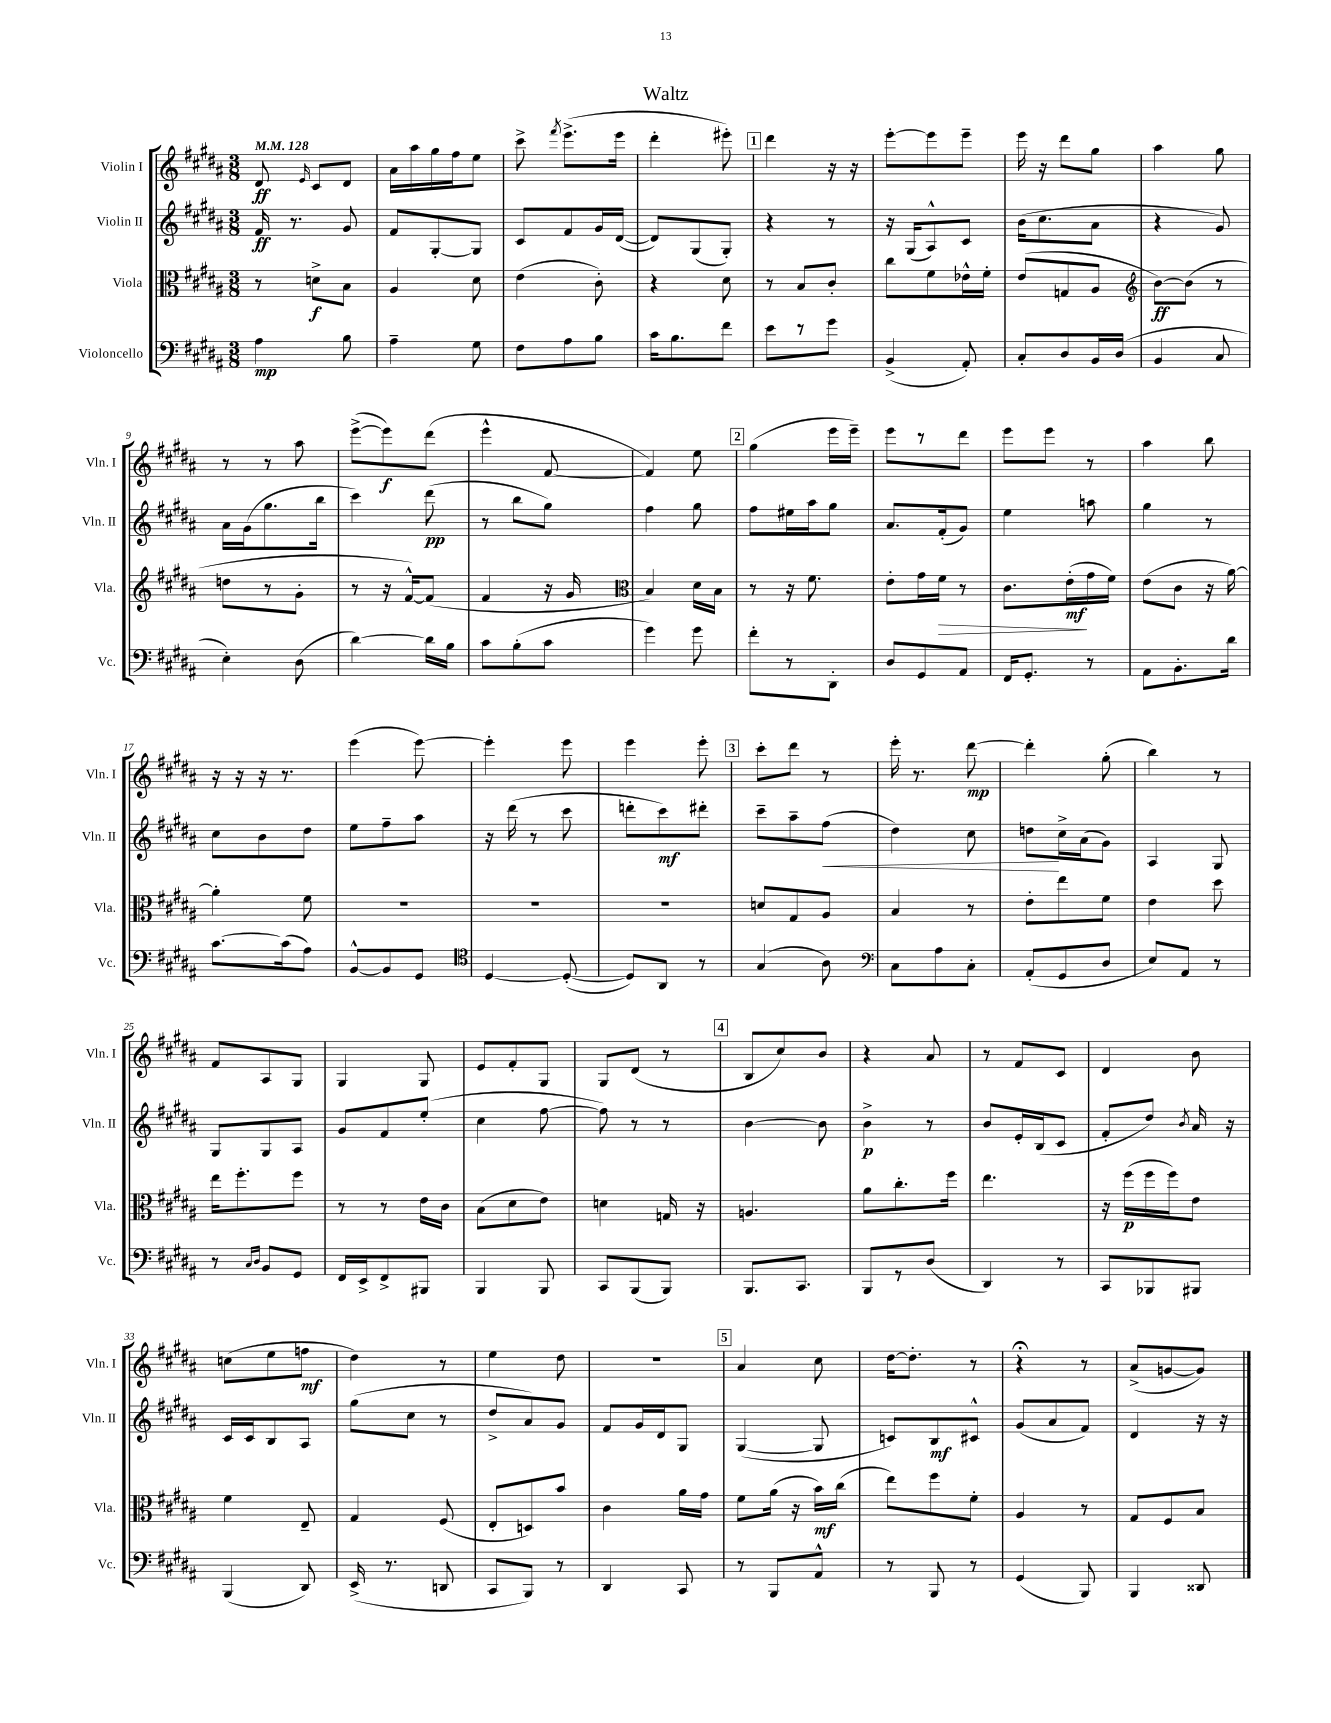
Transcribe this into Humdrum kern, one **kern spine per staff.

**kern	**dynam	**kern	**dynam	**kern	**dynam	**kern	**dynam
*part4	*part4	*part3	*part3	*part2	*part2	*part1	*part1
*staff4	*staff4	*staff3	*staff3	*staff2	*staff2	*staff1	*staff1
*I"Violoncello	*	*I"Viola	*	*I"Violin II	*	*I"Violin I	*
*I'Vc.	*	*I'Vla.	*	*I'Vln. II	*	*I'Vln. I	*
*clefF4	*	*clefC3	*	*clefG2	*	*clefG2	*
*k[f#c#g#d#a#]	*	*k[f#c#g#d#a#]	*	*k[f#c#g#d#a#]	*	*k[f#c#g#d#a#]	*
*M3/8	*	*M3/8	*	*M3/8	*	*M3/8	*
*MM128	*	*MM128	*	*MM128	*	*MM128	*
=1	=1	=1	=1	=1	=1	=1	=1
4A#\	mp	8r	.	16f#/	ff	8d#/	ff
.	.	.	.	8.r	.	.	.
.	.	.	.	.	.	16qqe/	.
.	.	8dn^\L	f	.	.	8c#/L	.
8B\	.	8B\J	.	8g#/	.	8d#/J	.
=2	=2	=2	=2	=2	=2	=2	=2
4A#~\	.	4A#/	.	8f#/L	.	16a#\LL	.
.	.	.	.	.	.	16aa#\	.
.	.	.	.	[8G#'/	.	16gg#\	.
.	.	.	.	.	.	16ff#\J	.
8G#\	.	8d#\	.	8G#/J]	.	8ee\J	.
=3	=3	=3	=3	=3	=3	=3	=3
8F#\L	.	(4e\	.	8c#/L	.	8ccc#^\	.
.	.	.	.	.	.	8qfff#/	.
8A#\	.	.	.	8f#/	.	(8.eee^\L	.
8B\J	.	8c#'\)	.	16g#/L	.	.	.
.	.	.	.	([16d#/JJ	.	16eee\Jk	.
=4	=4	=4	=4	=4	=4	=4	=4
16c#\KL	.	4r	.	8d#/L])	.	4ddd#'\	.
8.B\	.	.	.	.	.	.	.
.	.	.	.	(8G#/	.	.	.
8f#\J	.	8d#\	.	8G#'/J)	.	8eee#X'\)	.
!!LO:REH:place=s1:t=1
=5	=5	=5	=5	=5	=5	=5	=5
8e\L	.	8r	.	4r	.	4ddd#\	.
8r	.	8B/L	.	.	.	.	.
8g#\J	.	8c#'/J	.	8r	.	16r	.
.	.	.	.	.	.	16r	.
=6	=6	=6	=6	=6	=6	=6	=6
(4BB^/	.	8cc#\L	.	16r	.	[8eee'\L	.
.	.	.	.	(16G#/KL	.	.	.
.	.	8f#\	.	8A#^^/)	.	8eee\]	.
8AA#'/)	.	16e-X^^\L	.	8c#/J	.	8eee~\J	.
.	.	16f#'\JJ	.	.	.	.	.
=7	=7	=7	=7	=7	=7	=7	=7
8C#'/L	.	(8e/L	.	(16b\KL	.	16eee\	.
.	.	.	.	8.cc#\	.	16r	.
8D#/	.	8Gn/	.	.	.	8ddd#\L	.
16BB/L	.	8A#/J	.	8a#\J	.	8gg#\J	.
(16D#/JJ	.	.	.	.	.	.	.
=8	=8	=8	=8	=8	=8	=8	=8
*	*	*clefG2	*	*	*	*	*
4BB/	.	[8b\L)	ff	4r	.	4aa#\	.
.	.	(8b\J]	.	.	.	.	.
8C#/	.	8r	.	8g#/)	.	8gg#\	.
!!LO:LB:g=z
=9	=9	=9	=9	=9	=9	=9	=9
4E'\)	.	8ddn\L	.	16a#\LL	.	8r	.
.	.	.	.	(16g#\J	.	.	.
.	.	8r	.	8.gg#\	.	8r	.
(8D#\	.	8g#'\J	.	.	.	8aa#\	.
.	.	.	.	16bb\Jk	.	.	.
=10	=10	=10	=10	=10	=10	=10	=10
[4d#\)	.	8r	.	4ccc#\)	.	([8eee^\L	.
.	.	16r	.	.	.	8eee\])	f
.	.	[16f#^^/KL)	.	.	.	.	.
16d#\LL]	.	(8f#/J]	.	(8ddd#\	pp	(8ddd#\J	.
16B\JJ	.	.	.	.	.	.	.
=11	=11	=11	=11	=11	=11	=11	=11
8c#\L	.	4f#/	.	8r	.	4eee^^\	.
(8B'\	.	.	.	8bb\L	.	.	.
8c#\J	.	16r	.	8gg#\J)	.	[8f#/	.
.	.	16g#/	.	.	.	.	.
=12	=12	=12	=12	=12	=12	=12	=12
*	*	*clefC3	*	*	*	*	*
4g#\)	.	4B/)	.	4ff#\	.	4f#/])	.
8g#\	.	16d#\LL	.	8gg#\	.	8ee\	.
.	.	16B\JJ	.	.	.	.	.
!!LO:REH:place=s1:t=2
=13	=13	=13	=13	=13	=13	=13	=13
8f#'\L	.	8r	.	8ff#\L	.	(4gg#\	.
8r	.	16r	.	16ee#X\L	.	.	.
.	.	8.f#\	.	16aa#\J	.	.	.
8DD#'\J	.	.	.	8gg#\J	.	16eee\LL	.
.	.	.	.	.	.	16eee~\JJ)	.
=14	=14	=14	=14	=14	=14	=14	=14
8D#/L	.	8e'\L	.	8.a#/L	.	8eee\L	.
8GG#/	.	16g#\L	.	.	.	8r	.
!	!	!	!LO:HP:b	!	!	!	!
.	.	16f#\JJ	>	(16f#'/k	.	.	.
8AA#/J	.	8r	.	8g#/J)	.	8ddd#\J	.
=15	=15	=15	=15	=15	=15	=15	=15
16FF#/KL	.	8.c#\L	.	4ee\	.	8eee\L	.
8.GG#'/J	.	.	.	.	.	.	.
.	.	.	.	.	.	8eee\J	.
.	.	(16e'\L	mf	.	.	.	.
8r	.	16g#\	]	8aan\	.	8r	.
.	.	16f#\JJ)	.	.	.	.	.
=16	=16	=16	=16	=16	=16	=16	=16
8AA#\L	.	(8e\L	.	4gg#\	.	4aa#\	.
8.BB'\	.	8c#\J	.	.	.	.	.
.	.	16r	.	8r	.	8bb\	.
16d#\Jk	.	[16a#\)	.	.	.	.	.
!!LO:LB:g=z
=17	=17	=17	=17	=17	=17	=17	=17
[8.c#\L	.	4a#'\]	.	8cc#\L	.	16r	.
.	.	.	.	.	.	16r	.
.	.	.	.	8b\	.	16r	.
(16c#\k]	.	.	.	.	.	8.r	.
8A#\J)	.	8f#\	.	8dd#\J	.	.	.
=18	=18	=18	=18	=18	=18	=18	=18
[8BB^^/L	.	4.r	.	8ee\L	.	(4eee\	.
8BB/]	.	.	.	8ff#~\	.	.	.
8GG#/J	.	.	.	8aa#\J	.	[8eee\)	.
=19	=19	=19	=19	=19	=19	=19	=19
*clefC4	*	*	*	*	*	*	*
[4D#/	.	4.r	.	16r	.	4eee'\]	.
.	.	.	.	(16ddd#\	.	.	.
.	.	.	.	8r	.	.	.
(8D#'/_	.	.	.	8ccc#\	.	8eee\	.
=20	=20	=20	=20	=20	=20	=20	=20
8D#/L])	.	4.r	.	8dddn'\L	.	4eee\	.
8AA#/J	.	.	.	8ccc#\)	mf	.	.
8r	.	.	.	8ddd#X'\J	.	8eee'\	.
!!LO:REH:place=s1:t=3
=21	=21	=21	=21	=21	=21	=21	=21
(4G#/	.	8dn/L	.	8ccc#~\L	.	8ccc#'\L	.
.	.	8G#/	.	8aa#~\	.	8ddd#\J	.
!	!	!	!	!	!LO:HP:b	!	!
8A#\)	.	8A#/J	.	(8ff#\J	<	8r	.
=22	=22	=22	=22	=22	=22	=22	=22
*clefF4	*	*	*	*	*	*	*
8C#\L	.	4B/	.	4dd#\)	.	16eee'\	.
.	.	.	.	.	.	8.r	.
8A#\	.	.	.	.	.	.	.
8C#'\J	.	8r	.	8cc#\	.	[8ddd#\	mp
=23	=23	=23	=23	=23	=23	=23	=23
(8AA#'/L	.	8e'\L	.	8ddn\L	.	4ddd#'\]	.
8GG#/	.	8ee\	.	16cc#^\L	[	.	.
.	.	.	.	(16a#\J	.	.	.
8D#/J	.	8f#\J	.	8g#\J)	.	(8gg#'\	.
=24	=24	=24	=24	=24	=24	=24	=24
8E/L)	.	4e\	.	4A#/	.	4bb\)	.
8AA#/J	.	.	.	.	.	.	.
8r	.	8dd#\	.	8G#/	.	8r	.
!!LO:LB:g=z
=25	=25	=25	=25	=25	=25	=25	=25
8r	.	16ee\KL	.	8G#/L	.	8f#/L	.
.	.	8.ff#'\	.	.	.	.	.
16qqC#/LL	.	.	.	.	.	.	.
16qqD#/JJ	.	.	.	.	.	.	.
8BB/L	.	.	.	8G#/	.	8A#/	.
8GG#/J	.	8ff#\J	.	8A#/J	.	8G#/J	.
=26	=26	=26	=26	=26	=26	=26	=26
16FF#/LL	.	8r	.	8g#/L	.	4G#/	.
16EE^/J	.	.	.	.	.	.	.
8FF#^/	.	8r	.	8f#/	.	.	.
8BBB#X/J	.	16e\LL	.	(8ee'/J	.	8G#/	.
.	.	16c#\JJ	.	.	.	.	.
=27	=27	=27	=27	=27	=27	=27	=27
4BBB/	.	(8B\L	.	4cc#\	.	8e/L	.
.	.	8d#\	.	.	.	8f#'/	.
8BBB/	.	8e\J)	.	[8ff#\	.	8G#/J	.
=28	=28	=28	=28	=28	=28	=28	=28
8CC#/L	.	4dn\	.	8ff#\])	.	8G#/L	.
(8BBB/	.	.	.	8r	.	(8d#/J	.
8BBB/J)	.	16Gn/	.	8r	.	8r	.
.	.	16r	.	.	.	.	.
!!LO:REH:place=s1:t=4
=29	=29	=29	=29	=29	=29	=29	=29
8.BBB/L	.	4.An/	.	[4b\	.	8B/L	.
.	.	.	.	.	.	8cc#/)	.
8.CC#/J	.	.	.	.	.	.	.
.	.	.	.	8b\]	.	8b/J	.
=30	=30	=30	=30	=30	=30	=30	=30
8BBB/L	.	8a#\L	.	4b^\	p	4r	.
8r	.	8.cc#'\	.	.	.	.	.
(8D#/J	.	.	.	8r	.	8a#/	.
.	.	16ff#\Jk	.	.	.	.	.
=31	=31	=31	=31	=31	=31	=31	=31
4DD#/)	.	4.ee\	.	8b/L	.	8r	.
.	.	.	.	16e'/L	.	8f#/L	.
.	.	.	.	(16B/J	.	.	.
8r	.	.	.	8c#/J	.	8c#/J	.
=32	=32	=32	=32	=32	=32	=32	=32
8CC#/L	.	16r	.	8f#'/L	.	4d#/	.
.	.	(16ff#\LL	p	.	.	.	.
8BBB-X/	.	16ff#\	.	8dd#/J)	.	.	.
.	.	16ff#\J)	.	.	.	.	.
.	.	.	.	8qb/	.	.	.
8BBB#X/J	.	8e\J	.	16a#/	.	8b\	.
.	.	.	.	16r	.	.	.
!!LO:LB:g=z
=33	=33	=33	=33	=33	=33	=33	=33
(4BBB/	.	4f#\	.	16c#/LL	.	(8ccn\L	.
.	.	.	.	16c#/J	.	.	.
.	.	.	.	8B/	.	8ee\	.
8DD#/)	.	8E~/	.	8A#/J	.	8ffn\J	mf
=34	=34	=34	=34	=34	=34	=34	=34
(16EE^/	.	4G#/	.	(8gg#\L	.	4dd#\)	.
8.r	.	.	.	.	.	.	.
.	.	.	.	8cc#\J	.	.	.
8DDn/	.	(8F#/	.	8r	.	8r	.
=35	=35	=35	=35	=35	=35	=35	=35
8CC#/L	.	8E'/L	.	8dd#^/L	.	4ee\	.
8BBB/J)	.	8Dn/)	.	8a#/)	.	.	.
8r	.	8b/J	.	8g#/J	.	8dd#\	.
=36	=36	=36	=36	=36	=36	=36	=36
4DD#/	.	4c#\	.	8f#/L	.	4.r	.
.	.	.	.	16g#/L	.	.	.
.	.	.	.	16d#/J	.	.	.
8CC#/	.	16a#\LL	.	8G#/J	.	.	.
.	.	16g#\JJ	.	.	.	.	.
!!LO:REH:place=s1:t=5
=37	=37	=37	=37	=37	=37	=37	=37
8r	.	8f#\L	.	([4G#/	.	4a#/	.
8BBB/L	.	(16a#\Jk	.	.	.	.	.
.	.	16r	.	.	.	.	.
8AA#^^/J	.	16b\LL)	mf	8G#/]	.	8cc#\	.
.	.	(16cc#\JJ	.	.	.	.	.
=38	=38	=38	=38	=38	=38	=38	=38
8r	.	8ee\L)	.	8cn/L)	.	[16dd#\KL	.
.	.	.	.	.	.	8.dd#'\J]	.
8BBB/	.	8ff#\	.	8B/	mf	.	.
8r	.	8f#'\J	.	8c#X^^/J	.	8r	.
=39	=39	=39	=39	=39	=39	=39	=39
(4GG#/	.	4A#/	.	(8g#/L	.	4r;<	.
.	.	.	.	8a#/	.	.	.
8BBB/)	.	8r	.	8f#/J)	.	8r	.
=40	=40	=40	=40	=40	=40	=40	=40
4BBB/	.	8G#/L	.	4d#/	.	(8a#^/L	.
.	.	8F#/	.	.	.	[8gn/	.
8DD##X/	.	8B/J	.	16r	.	8g/J])	.
.	.	.	.	16r	.	.	.
==	==	==	==	==	==	==	==
*-	*-	*-	*-	*-	*-	*-	*-
